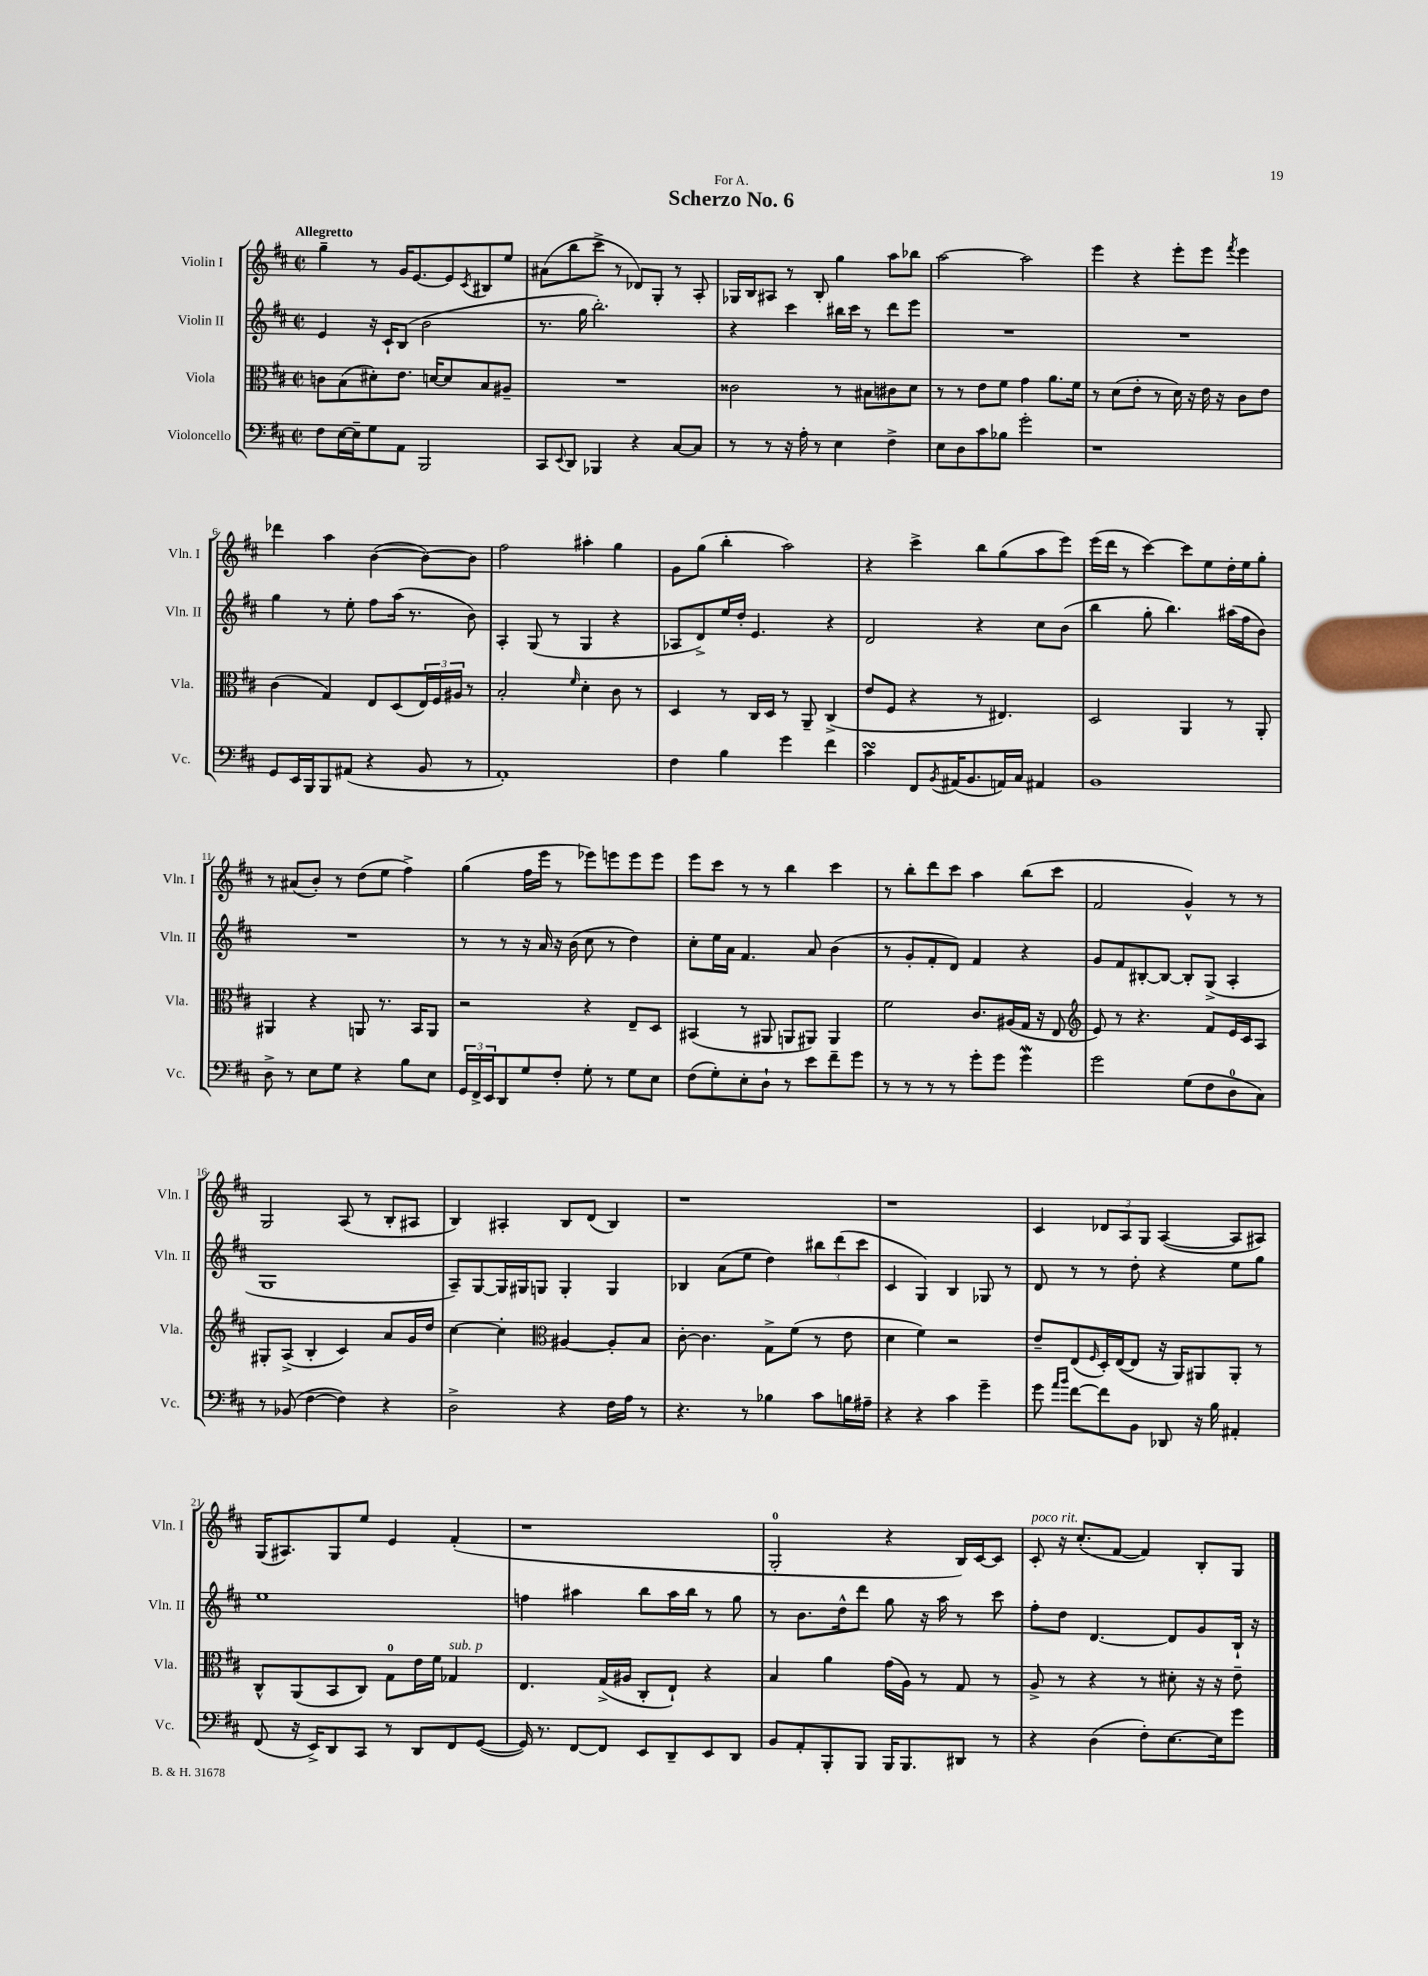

**kern	**kern	**kern	**kern
*part4	*part3	*part2	*part1
*staff4	*staff3	*staff2	*staff1
*I"Violoncello	*I"Viola	*I"Violin II	*I"Violin I
*I'Vc.	*I'Vla.	*I'Vln. II	*I'Vln. I
*clefF4	*clefC3	*clefG2	*clefG2
*k[f#c#]	*k[f#c#]	*k[f#c#]	*k[f#c#]
*M2/2	*M2/2	*M2/2	*M2/2
*met(c|)	*met(c|)	*met(c|)	*met(c|)
=1	=1	=1	=1
!	!	!	!LO:TX:a:B:t=Allegretto
8F#\L	8cn\L	4e/	4gg~\
[16E\L	(8B\	.	.
16E~\J]	.	.	.
8G\	8d#X'\)	16r	8r
.	.	16c#`/KL	.
8AA\J	8.e\J	(8B/J	16g/KL
.	.	.	[8.e/
2BBB/	.	2b\	.
.	[16dn/KL	.	.
.	8d/]	.	8e/]
.	.	.	8qc#/
.	8B/	.	8B#X/
.	8A#X~/J	.	8ee/J
=2	=2	=2	=2
8CC#/L	1r	8.r	(8a#X\L
8qqEE/	.	.	.
8DD/J	.	.	8bb\
.	.	16gg\	.
4BBB-X/	.	2.bb'\)	8ccc#^\J
.	.	.	8r
4r	.	.	8d-X/L)
.	.	.	8G'/J
[8C#/L	.	.	8r
8C#/J]	.	.	8A'/
=3	=3	=3	=3
8r	2c##X\	4r	16G-X/LL
.	.	.	16B/J
8r	.	.	8A#X/J
16r	.	4ccc#\	8r
16A'\	.	.	.
8r	.	.	8B'/
4E\	8r	16bb#X\LL	4gg\
.	.	16ccc#\JJ	.
.	8B#X\L	8r	.
4F#^\	8c#X\	8ddd\L	8aa\L
.	8d\J	8eee\J	8bb-X\J
=4	=4	=4	=4
8E\L	8r	1r	[2aa\
8D\	8r	.	.
8c#\	8e\L	.	.
8B-X\J	8f#\J	.	.
2g'\	4g\	.	2aa\]
.	8.a\L	.	.
.	16f#\Jk	.	.
=5	=5	=5	=5
1r	8r	1r	4eee\
.	(8d\L	.	.
.	8e'\J	.	4r
.	8r	.	.
.	16d\)	.	8eee'\L
.	16r	.	.
.	16e\	.	8eee\J
.	16r	.	.
.	.	.	8qfff#/
.	8c#\L	.	4eee\
.	8e\J	.	.
!!LO:LB:g=z
=6	=6	=6	=6
8GG/L	(4c#\	4gg\	4ddd-X\
16EE/L	.	.	.
16BBB/J	.	.	.
8BBB/	4G/)	8r	4aa\
(8AA#X/J	.	8ee'\	.
4r	8E/L	8ff#\L	([4b\
.	(8D/	(16aa\Jk	.
.	.	8.r	.
8BB/	24E/L)	.	8b\L_)
.	24F#/	.	.
.	24A#X/JJ	.	.
8r	8r	8b\)	8b\J]
=7	=7	=7	=7
1AA')	2B'/	4A'/	2ff#\
.	.	(8G/	.
.	.	8r	.
.	16qqf#/	.	.
.	4d'\	4G/	4aa#X'\
.	8c#\	4r	4gg\
.	8r	.	.
=8	=8	=8	=8
4F#\	4D/	8A-X/L	8g\L
.	.	8d^/)	(8gg\J
4B\	8r	16ee/L	4bb'\
.	.	16dd'/JJ	.
.	16C#/LL	4.e/	.
.	16D/JJ	.	.
4g\	8r	.	2aa\)
.	8AA~/	.	.
4f#\	(4C#^/	4r	.
=9	=9	=9	=9
4c#sSsS\	8e/L	2d/	4r
.	8F#/J	.	.
8FF#/L	4r	.	4ccc#^\
8qBB/	.	.	.
(16AA#X/K	.	.	.
8.BB/	.	.	.
.	8r	4r	8bb\L
16AAn/L)	4.E#X/)	.	(8gg\
16C#/JJ	.	.	.
4AA#X/	.	8cc#\L	8aa\
.	.	(8b\J	8eee\J)
=10	=10	=10	=10
1BB	2D/	4bb\	(16eee\LL
.	.	.	16ddd\JJ
.	.	.	8r
.	.	8gg'\	[4ccc#\)
.	.	4.bb\)	.
.	4AA/	.	8ccc#\L]
.	.	.	8ee\
.	8r	(16aa#X\LL	16dd'\L
.	.	16ff#\J	16ee\J
.	8AA'/	8b\J)	8gg'\J
!!LO:LB:g=z
=11	=11	=11	=11
8D^\	4AA#X/	1r	8r
8r	.	.	(8a#X/L
8E\L	4r	.	8b'/J)
8G\J	.	.	8r
4r	8AAn/	.	(8dd\L
.	8.r	.	8ee\J
8B\L	.	.	4ff#^\)
.	16BB/KL	.	.
8E\J	8AA/J	.	.
=12	=12	=12	=12
24GG/LL	2r	8r	(4gg\
24FF#^/	.	.	.
24EE/J	.	.	.
8DD/	.	8r	.
8G/	.	16r	16ff#\LL
.	.	16a/	16eee\JJ
8F#'/J	.	16r	8r
.	.	(16b\	.
8G'\	4r	8cc#\	8eee-X\L)
8r	.	8r	8eeen\
8G\L	8E~/L	4dd\)	8eee\
8E\J	8D/J	.	8eee\J
=13	=13	=13	=13
(8F#\L	(4BB#X/	8cc#'\L	8eee\L
8G'\)	.	16ee\L	8ccc#\J
.	.	16a\JJ	.
8E'\	8r	4.f#/	8r
8D`\J	8AA#X/	.	8r
8r	8AAn/L	.	4bb\
8e\L	8AA#X/J)	8a/	.
8f#~\	4AA#/	(4b\	4ccc#\
8g\J	.	.	.
=14	=14	=14	=14
8r	2f#\	8r	8r
8r	.	8g'/L	8bb'\L
8r	.	8f#'/	8ddd\
8r	.	8d/J)	8ccc#\J
8g'\L	8.c#/L	4f#/	4aa\
8g\J	.	.	.
.	(16A#X/L	.	.
4gw\	16G/JJ	4r	(8bb\L
.	16r	.	.
.	8E/	.	8ccc#\J
=15	=15	=15	=15
*	*clefG2	*	*
2g\	8e/)	8g/L	2f#/
.	8r	8f#/	.
.	4.r	[8B#X'/	.
.	.	8B#/J_	.
(8G\L	.	8B#'/L]	4g^^/)
8F#\	8f#/L	(8G^/J	.
8D\	16e/L	4A'/	8r
.	16c#/J	.	.
8C#\J)	8A/J	.	8r
!!LO:LB:g=z
=16	=16	=16	=16
8r	8G#X'/L	1G	2G/
(8BB-X/	(8A^/J	.	.
[4F#\	4B'/	.	.
4F#\])	4c#/)	.	(8A/
.	.	.	8r
4r	8a/L	.	8B'/L
.	16g/L	.	8A#X/J
.	16dd/JJ	.	.
=17	=17	=17	=17
2D^\	[4cc#\	8A~/L)	4B/)
.	.	[8G/	.
.	4cc#'\]	16G/L]	4A#X'/
.	.	16G#X/J	.
.	.	8Gn/J	.
*	*clefC3	*	*
4r	[4A#X/	4G'/	8B/L
.	.	.	(8d/J
16F#\LL	8A#'/L]	4G/	4B/)
16A\JJ	.	.	.
8r	8B/J	.	.
=18	=18	=18	=18
4.r	[8c#'\	4B-X/	1r
.	4.c#\]	.	.
.	.	(8a\L	.
8r	.	8ee\J	.
4B-X\	8G^\L	4dd\)	.
.	(8f#\J	.	.
8c#\L	8r	12bb#X\L	.
.	.	(12ddd\	.
16Bn\L	8e\	.	.
.	.	12ccc#\J	.
16A#X~\JJ	.	.	.
=19	=19	=19	=19
4r	4d\	4c#/	1r
4r	4f#\)	4G/)	.
4c#\	2r	4B/	.
4g~\	.	8G-X/	.
.	.	8r	.
=20	=20	=20	=20
8g\	8e~/L	8d/	4c#/
16qqa/LL	.	.	.
16qqb/JJ	.	.	.
[8f#\L	(8E/	8r	.
.	16qqF#/	.	.
8f#\]	16D'/L)	8r	12d-X/L
.	([16E/J	.	.
.	.	.	12A/
8BB\J	8E/J]	8dd'\	.
.	.	.	12G/J
8DD-X/	16r	4r	([4A/
.	16AA/KL)	.	.
16r	8AA#X/	.	.
16B\	.	.	.
4AA#X'/	8AA#'/J	8ee\L	8A/L]
.	8r	8gg\J	8A#X/J)
!!LO:LB:g=z
=21	=21	=21	=21
(8FF#/	8C#^^/L	1ee	(16G/KL
.	.	.	8.A#X/)
16r	(8AA/	.	.
16EE^/KL)	.	.	.
8DD/	8BB/	.	8G/
8CC#/J	8C#/J)	.	8ee/J
8r	8G\L	.	4e/
8DD/L	16e\L	.	.
.	16f#\JJ	.	.
!	!LO:TX:a:i:t=sub. p	!	!
8FF#/	4G-X/	.	(4f#'/
([8GG/J	.	.	.
=22	=22	=22	=22
16GG/])	4.E/	4ffn\	1r
8.r	.	.	.
[8FF#/L	.	4aa#X\	.
8FF#/J]	(16G^/LL	.	.
.	16A#X/JJ	.	.
8EE/L	8C#'/L	8bb\L	.
8DD~/	8E`/J)	16aa#\L	.
.	.	16bb\JJ	.
8EE/	4r	8r	.
8DD/J	.	8gg\	.
=23	=23	=23	=23
8BB/L	4B/	8r	2G'/
8AA'/	.	8.b\L	.
8BBB'/	4a\	.	.
.	.	16dd^^\k	.
8BBB/J	.	8ddd\J	.
16BBB/KL	(16g\LL	8gg\	4r
8.BBB/	16A\JJ)	.	.
.	8r	16r	.
.	.	16aa\	.
8DD#X/J	8G/	8r	16B/LL)
.	.	.	[16c#/J
8r	8r	8ccc#\	8c#/J]
=24	=24	=24	=24
!	!	!	!LO:TX:a:i:t=poco rit.
4r	8A^/	8ff#'\L	8c#'/
.	8r	8dd\J	16r
.	.	.	(8.cc#'/L
(4D\	4r	[4.d/	.
.	.	.	[8f#/J
8F#'\L)	8r	.	4f#/])
[8.E\	8d#X'\	8d/L]	.
.	16r	8g/	8B'/L
16E\k]	16r	.	.
8g\J	8e~\	16B`/Jk	8G/J
.	.	16r	.
==	==	==	==
*-	*-	*-	*-
